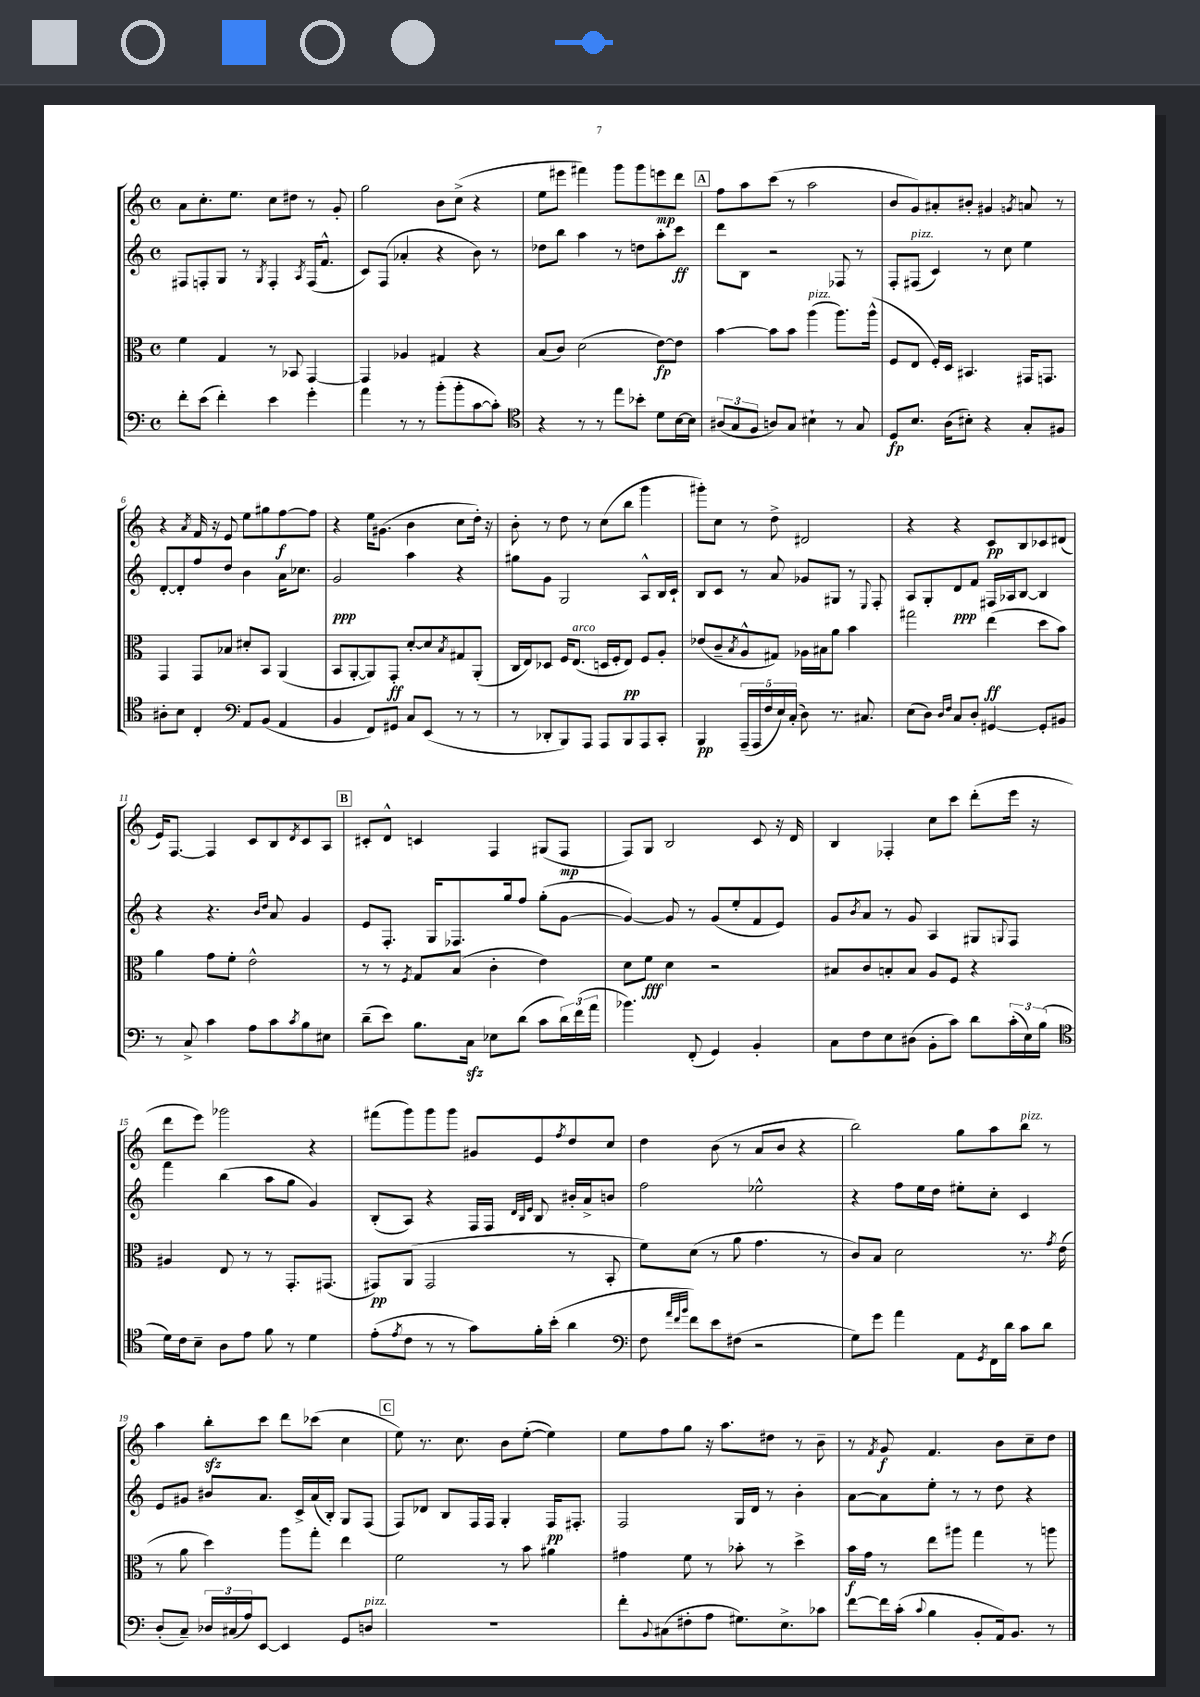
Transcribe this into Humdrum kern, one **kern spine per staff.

**kern	**dynam	**kern	**dynam	**kern	**dynam	**kern	**dynam
*part4	*part4	*part3	*part3	*part2	*part2	*part1	*part1
*staff4	*staff4	*staff3	*staff3	*staff2	*staff2	*staff1	*staff1
*clefF4	*	*clefC3	*	*clefG2	*	*clefG2	*
*k[]	*	*k[]	*	*k[]	*	*k[]	*
*M4/4	*	*M4/4	*	*M4/4	*	*M4/4	*
*met(c)	*	*met(c)	*	*met(c)	*	*met(c)	*
=1	=1	=1	=1	=1	=1	=1	=1
8f'\L	.	4f\	.	8F#X/L	.	8a\L	.
(8e\J	.	.	.	8Fn'/	.	8.cc'\	.
4f'\)	.	4G/	.	8G/J	.	.	.
.	.	.	.	.	.	8.ee\J	.
.	.	.	.	8r	.	.	.
.	.	.	.	8qG/	.	.	.
4e\	.	8r	.	4F'/	.	8cc\L	.
.	.	8BB-X/	.	.	.	8dd#X\J	.
.	.	.	.	8qA/	.	.	.
4g'\	.	[4GG/	.	(16F/KL	.	8r	.
.	.	.	.	8.f^^/J	.	.	.
.	.	.	.	.	.	8g'/	.
=2	=2	=2	=2	=2	=2	=2	=2
4a\	.	4GG/]	.	8c/L)	.	2gg\	.
.	.	.	.	(8F/J	.	.	.
8r	.	4A-X/	.	4a-X'/	.	.	.
8r	.	.	.	.	.	.	.
(8b'\L	.	4G#X/	.	4r	.	8b\L	.
8b'\	.	.	.	.	.	(8cc^\J	.
[8c\	.	4r	.	8b\)	.	4r	.
8c'\J])	.	.	.	8r	.	.	.
=3	=3	=3	=3	=3	=3	=3	=3
*clefC4	*	*	*	*	*	*	*
4r	.	(8B/L	.	8dd-X\L	.	8ee\L	.
.	.	8c/J)	.	8bb\J	.	8eee#X\J	.
8r	.	(2d\	.	4aa\	.	4fff#X\)	.
8r	.	.	.	.	.	.	.
8ee\L	.	.	.	8r	.	8ggg\L	.
8b-X'\J	.	.	.	8ddn\L	.	8ggg\	.
8d\L	.	[8e\L)	fp	8aa'\	.	8eeen\	mp
[16B\L	.	8e\J]	.	8ccc\J	ff	8ddd\J	.
16B\JJ]	.	.	.	.	.	.	.
!!LO:REH:place=s1:t=A
=4	=4	=4	=4	=4	=4	=4	=4
(12A#X/L	.	[4b\	.	8ddd\L	.	8ff\L	.
12G/	.	.	.	.	.	.	.
.	.	.	.	8B\J	.	8aa\	.
12F/J	.	.	.	.	.	.	.
8An/L)	.	8b\L]	.	2r	.	(8ccc\J	.
8G/J	.	8b\J	.	.	.	8r	.
!	!	!LO:TX:a:i:t=pizz.	!	!	!	!	!
4B#X`\	.	(4aa\	.	.	.	2aa\	.
8r	.	8.aa\L)	.	8F-X/	.	.	.
8G/	.	.	.	8r	.	.	.
.	.	(16aa^^\Jk	.	.	.	.	.
=5	=5	=5	=5	=5	=5	=5	=5
8D/L	fp	8F/L	.	8F'/L	.	8b/L	.
!	!	!	!	!LO:TX:a:i:t=pizz.	!	!	!
8.B/J	.	8E/J	.	(8F#X/J	.	8g/)	.
.	.	16F'/LL)	.	4c/)	.	8a#X'/	.
(16A\KL	.	16D/JJ	.	.	.	.	.
8B#X'\J)	.	4.BB#X/	.	.	.	8b#X'/J	.
4r	.	.	.	8r	.	4g#X/	.
.	.	.	.	8cc\	.	.	.
.	.	.	.	.	.	8qgn/	.
8G'/L	.	16GG#X/KL	.	4ee\	.	8an/	.
.	.	8.GGn/J	.	.	.	.	.
8F#X/J	.	.	.	.	.	8r	.
!!LO:LB:g=z
=6	=6	=6	=6	=6	=6	=6	=6
8A#X'\L	.	4GG/	.	[8d'/L	.	4r	.
8B\J	.	.	.	8d'/]	.	.	.
.	.	.	.	.	.	8qa/	.
4C'/	.	8GG/L	.	8ff/	.	16f/	.
.	.	.	.	.	.	16r	.
.	.	8B-X/J	.	8dd/J	.	8e/	.
*clefF4	*	*	*	*	*	*	*
8AA/L	.	8d#X'/L	.	4b\	.	8ee\L	.
(8BB/J	.	8BB/J	.	.	.	8gg#X\	.
4AA/	.	(4AA/	.	16a\KL	.	[8ff\	f
.	.	.	.	8.cc-X\J	.	.	.
.	.	.	.	.	.	8ff\J]	.
=7	=7	=7	=7	=7	=7	=7	=7
4BB/	.	8BB/L	.	2g/	ppp	4r	.
.	.	[8AA'/	.	.	.	.	.
8FF/L)	.	8AA/])	.	.	.	16ee\KL	.
.	.	.	.	.	.	(8.g#X\J	.
8GG#X/J	.	8GG'/J	ff	.	.	.	.
8C/L	.	[8d'/L	.	4aa\	.	4b\	.
(8EE/J	.	8d/]	.	.	.	.	.
.	.	8qB/	.	.	.	.	.
8r	.	8G#X/	.	4r	.	8cc\L	.
8r	.	(8AA'/J	.	.	.	16dd'\Jk)	.
.	.	.	.	.	.	16r	.
=8	=8	=8	=8	=8	=8	=8	=8
8r	.	16C/LL	.	8gg#X\L	.	8b'\	.
.	.	16E/J)	.	.	.	.	.
8DD-X'/L	.	8D-X/J	.	8g\J	.	8r	.
8BBB/)	.	16F/KL	.	2G/	.	8dd\	.
!	!	!LO:TX:a:i:t=arco	!	!	!	!	!
.	.	(8.E/J	.	.	.	.	.
8AAA/J	.	.	.	.	.	8r	.
8AAA/L	.	16Dn/LL	.	.	.	(8cc\L	.
.	.	16F'/J	.	.	.	.	.
8BBB/	.	8E/J)	pp	.	.	8bb\J	.
8AAA/	.	8F/L	.	8A^^/L	.	4ggg\	.
8CC'/J	.	8A'/J	.	16B/L	.	.	.
.	.	.	.	16c`/JJ	.	.	.
=9	=9	=9	=9	=9	=9	=9	=9
4BBB/	pp	(8e-X/L	.	8B/L	.	8ggg#X'\L)	.
.	.	8c~/	.	8c/J	.	8cc\J	.
.	.	8qB/	.	.	.	.	.
(20AAA~/LL	.	8A^^/	.	8r	.	8r	.
20AAA/	.	.	.	.	.	.	.
20F/	.	.	.	.	.	.	.
.	.	8G#X/J)	.	8a/	.	8dd^\	.
20E/)	.	.	.	.	.	.	.
(20C'/JJ	.	.	.	.	.	.	.
8D\)	.	16A-X\LL	.	8g-X/L	.	2d#X/	.
.	.	16B#X\J	.	.	.	.	.
8.r	.	8a\J	.	8G#X/J	.	.	.
.	.	4b\	.	8r	.	.	.
8.C#X/	.	.	.	.	.	.	.
.	.	.	.	8qqE/	.	.	.
.	.	.	.	8F'/	.	.	.
=10	=10	=10	=10	=10	=10	=10	=10
(8E\L	.	2gg#X\	.	8A/L	.	4r	.
8D\J)	.	.	.	8G'/	.	.	.
16qqD/LL	.	.	.	.	.	.	.
16qqF/JJ	.	.	.	.	.	.	.
8C/L	.	.	.	8d/	ppp	4r	.
8D'/J	.	.	.	8f/J	.	.	.
[4GG#X/	.	(4ee\	ff	16F#X/LL	.	8c/L	pp
.	.	.	.	16A-X/J	.	.	.
.	.	.	.	[8B/J	.	8B/	.
8GG#'/L]	.	8dd\L	.	4B/]	.	8c-X/	.
8BB#X/J	.	8b\J)	.	.	.	(8d#X/J	.
!!LO:LB:g=z
=11	=11	=11	=11	=11	=11	=11	=11
8r	.	4a\	.	4r	.	16e/KL)	.
.	.	.	.	.	.	[8.F/J	.
8C^/	.	.	.	.	.	.	.
4c\	.	8g\L	.	4.r	.	4F/]	.
.	.	8f'\J	.	.	.	.	.
8A\L	.	2e^^\	.	.	.	8c/L	.
.	.	.	.	16qqb/LL	.	.	.
.	.	.	.	16qqdd/JJ	.	.	.
8c\	.	.	.	8a/	.	8B/	.
8qc/	.	.	.	.	.	8qd/	.
8B\	.	.	.	4g/	.	8c/	.
8E#X\J	.	.	.	.	.	8A/J	.
!!LO:REH:place=s1:t=B
=12	=12	=12	=12	=12	=12	=12	=12
(8d~\L	.	8r	.	8e/L	.	8c#X'/L	.
8e\J)	.	8r	.	8.F'/J	.	8d^^/J	.
.	.	8qF/	.	.	.	.	.
8.B\L	.	8G/L	.	.	.	4cn/	.
.	.	.	.	16G/KL	.	.	.
.	.	(8B/J	.	8.F-X/	.	.	.
16Czz\Jk	.	.	.	.	.	.	.
8E-X\L	.	4c'\	.	.	.	4F/	.
.	.	.	.	16gg/k	.	.	.
(8d\J	.	.	.	8ff/J	.	.	.
8c\L	.	4e\)	.	(8gg'\L	.	(8G#X/L	.
24d\L)	.	.	.	[8g\J	.	8F/J	mp
(24f\	.	.	.	.	.	.	.
24a\JJ	.	.	.	.	.	.	.
=13	=13	=13	=13	=13	=13	=13	=13
4.b-X\)	.	8d\L	.	4g/_)	.	8F/L)	.
.	.	8f\J	fff	.	.	8G/J	.
.	.	4d\	.	8g/]	.	2B/	.
(8FF'/	.	.	.	8r	.	.	.
4GG/)	.	2r	.	(8g/L	.	.	.
.	.	.	.	8ee'/	.	.	.
4BB'/	.	.	.	8f/	.	8c/	.
.	.	.	.	8e/J)	.	16r	.
.	.	.	.	.	.	16d/	.
=14	=14	=14	=14	=14	=14	=14	=14
8C\L	.	8B#X/L	.	8g/L	.	4B/	.
.	.	.	.	8qb/	.	.	.
8F\	.	8c/	.	8a/J	.	.	.
8E\	.	8Bn'/	.	8r	.	4F-X'/	.
(8D#X\J	.	8B/J	.	8g/	.	.	.
8BB'\L	.	8A/L	.	4A/	.	8cc\L	.
8c\J)	.	8F/J	.	.	.	8ccc\J	.
8d\L	.	4r	.	8G#X/L	.	(8ddd'\L	.
.	.	.	.	8qqGn/	.	.	.
(24c'\L	.	.	.	8F/J	.	16eee\Jk	.
24E\)	.	.	.	.	.	.	.
.	.	.	.	.	.	16r	.
(24B\JJ	.	.	.	.	.	.	.
!!LO:LB:g=z
=15	=15	=15	=15	=15	=15	=15	=15
*clefC4	*	*	*	*	*	*	*
16d\LL)	.	4A#X/	.	4fff\	.	8ddd\L	.
16c\J	.	.	.	.	.	.	.
8B~\J	.	.	.	.	.	8eee\J)	.
8A\L	.	8E/	.	(4bb\	.	2ggg-X\	.
8e\J	.	8r	.	.	.	.	.
8f\	.	8r	.	8aa\L	.	.	.
8r	.	8.GG'/L	.	8gg\J	.	.	.
4d\	.	.	.	4g/)	.	4r	.
.	.	(8.GG#X/J	.	.	.	.	.
=16	=16	=16	=16	=16	=16	=16	=16
(8e'\L	.	8GG#X/L)	pp	(8B'/L	.	(8fff#X\L	.
8qe/	.	.	.	.	.	.	.
8c\J	.	(8AA/J	.	8A/J)	.	8ggg\)	.
8r	.	2GG#/	.	4r	.	8ggg\	.
8r	.	.	.	.	.	8ggg\J	.
8g\L)	.	.	.	16F/LL	.	8g#X/L	.
.	.	.	.	16F/JJ	.	.	.
.	.	.	.	32qqd/LLL	.	.	.
.	.	.	.	32qqB/	.	.	.
.	.	.	.	32qqe/JJJ	.	.	.
16f'\L	.	.	.	8B/	.	8e/	.
(16b'\JJ	.	.	.	.	.	.	.
.	.	.	.	.	.	8qff/	.
4a\	.	8r	.	16b#X'/LL	.	8dd/	.
.	.	.	.	16a^/J	.	.	.
.	.	8BB'/	.	8bn/J	.	8cc/J	.
=17	=17	=17	=17	=17	=17	=17	=17
*clefF4	*	*	*	*	*	*	*
8F\	.	8f\L)	.	2ff\	.	4dd\	.
32qqa/LLL	.	.	.	.	.	.	.
32qqf/	.	.	.	.	.	.	.
32qqb/JJJ	.	.	.	.	.	.	.
8f\L)	.	(8d\J	.	.	.	.	.
8e\	.	8r	.	.	.	(8b\	.
(8F#X\J	.	8a\	.	.	.	8r	.
2r	.	4.g\	.	2ee-X^^\	.	8a/L	.
.	.	.	.	.	.	8b/J	.
.	.	.	.	.	.	4r	.
.	.	8r	.	.	.	.	.
=18	=18	=18	=18	=18	=18	=18	=18
8G\L)	.	8c/L)	.	4r	.	2bb\)	.
8g\J	.	8B/J	.	.	.	.	.
4a\	.	2d\	.	8ff\L	.	.	.
.	.	.	.	16ee\L	.	.	.
.	.	.	.	16dd\JJ	.	.	.
8AA\L	.	.	.	8ee#X'\L	.	8gg\L	.
8qGG/	.	.	.	.	.	.	.
16FF\L	.	.	.	8cc'\J	.	8aa\	.
16d\JJ	.	.	.	.	.	.	.
!	!	!	!	!	!	!LO:TX:a:i:t=pizz.	!
8c\L	.	8.r	.	4c/	.	8bb\J	.
8d\J	.	.	.	.	.	8r	.
.	.	8qg/	.	.	.	.	.
.	.	(16e\	.	.	.	.	.
!!LO:LB:g=z
=19	=19	=19	=19	=19	=19	=19	=19
(8D'/L	.	8r	.	8e/L	.	4aa\	.
8C~/J)	.	8a\	.	8g#X/J	.	.	.
24D-X/LL	.	4dd\)	.	8b#X/L	.	8bbzz'\L	.
(24C#X/	.	.	.	.	.	.	.
24A/J)	.	.	.	.	.	.	.
[8EE/J	.	.	.	8.a/J	.	8ccc\J	.
4EE/]	.	8aa\L	.	.	.	8ddd\L	.
.	.	.	.	16c^/LL	.	.	.
.	.	8gg'\J	.	(16a/	.	(8ccc-X\J	.
.	.	.	.	16B'/JJ)	.	.	.
8GG/L	.	4ee\	.	8G/L	.	4cc\	.
!LO:TX:a:i:t=pizz.	!	!	!	!	!	!	!
8Dn/J	.	.	.	(8F/J	.	.	.
!!LO:REH:place=s1:t=C
=20	=20	=20	=20	=20	=20	=20	=20
1r	.	2f\	.	8F/L)	.	8ee\)	.
.	.	.	.	8d-X/J	.	8.r	.
.	.	.	.	8B/L	.	.	.
.	.	.	.	.	.	8.cc\	.
.	.	.	.	16F/L	.	.	.
.	.	.	.	16F/JJ	.	.	.
.	.	8r	.	4G'/	.	8b\L	.
.	.	8b\	.	.	.	([8ee'\J	.
.	.	4a#X\	.	16F/KL	pp	4ee\])	.
.	.	.	.	8.F#X'/J	.	.	.
=21	=21	=21	=21	=21	=21	=21	=21
8f'\L	.	4g#X\	.	2F/	.	8ee\L	.
8qqBB/	.	.	.	.	.	.	.
(8C#X\	.	.	.	.	.	8ff\	.
8F#X'\	.	8f\	.	.	.	8gg\J	.
8A\J	.	8r	.	.	.	16r	.
.	.	.	.	.	.	8.aa\L	.
8.G#X\L)	.	8b-X'\	.	16G/LL	.	.	.
.	.	.	.	16d/JJ	.	.	.
.	.	8r	.	8r	.	8dd#X\J	.
8.E^\	.	.	.	.	.	.	.
.	.	4dd^\	.	4b'\	.	8r	.
8c-X\J	.	.	.	.	.	8b~\	.
=22	=22	=22	=22	=22	=22	=22	=22
[8f\L	.	16b\LL	f	[8a\L	.	8r	.
.	.	16g\JJ	.	.	.	.	.
.	.	.	.	.	.	8qf/	.
16f\L]	.	8r	.	8a\]	.	8g/	f
(16c'\JJ	.	.	.	.	.	.	.
8qqc/	.	.	.	.	.	.	.
4B\	.	8ee\L	.	8ee'\J	.	4.f/	.
.	.	8aa#X\J	.	8r	.	.	.
8BB'/L	.	4gg\	.	8r	.	.	.
16AA/k)	.	.	.	8dd\	.	8b\L	.
8.BB/J	.	.	.	.	.	.	.
.	.	8r	.	4r	.	8cc~\	.
8r	.	8aan\	.	.	.	8dd\J	.
==	==	==	==	==	==	==	==
*-	*-	*-	*-	*-	*-	*-	*-
